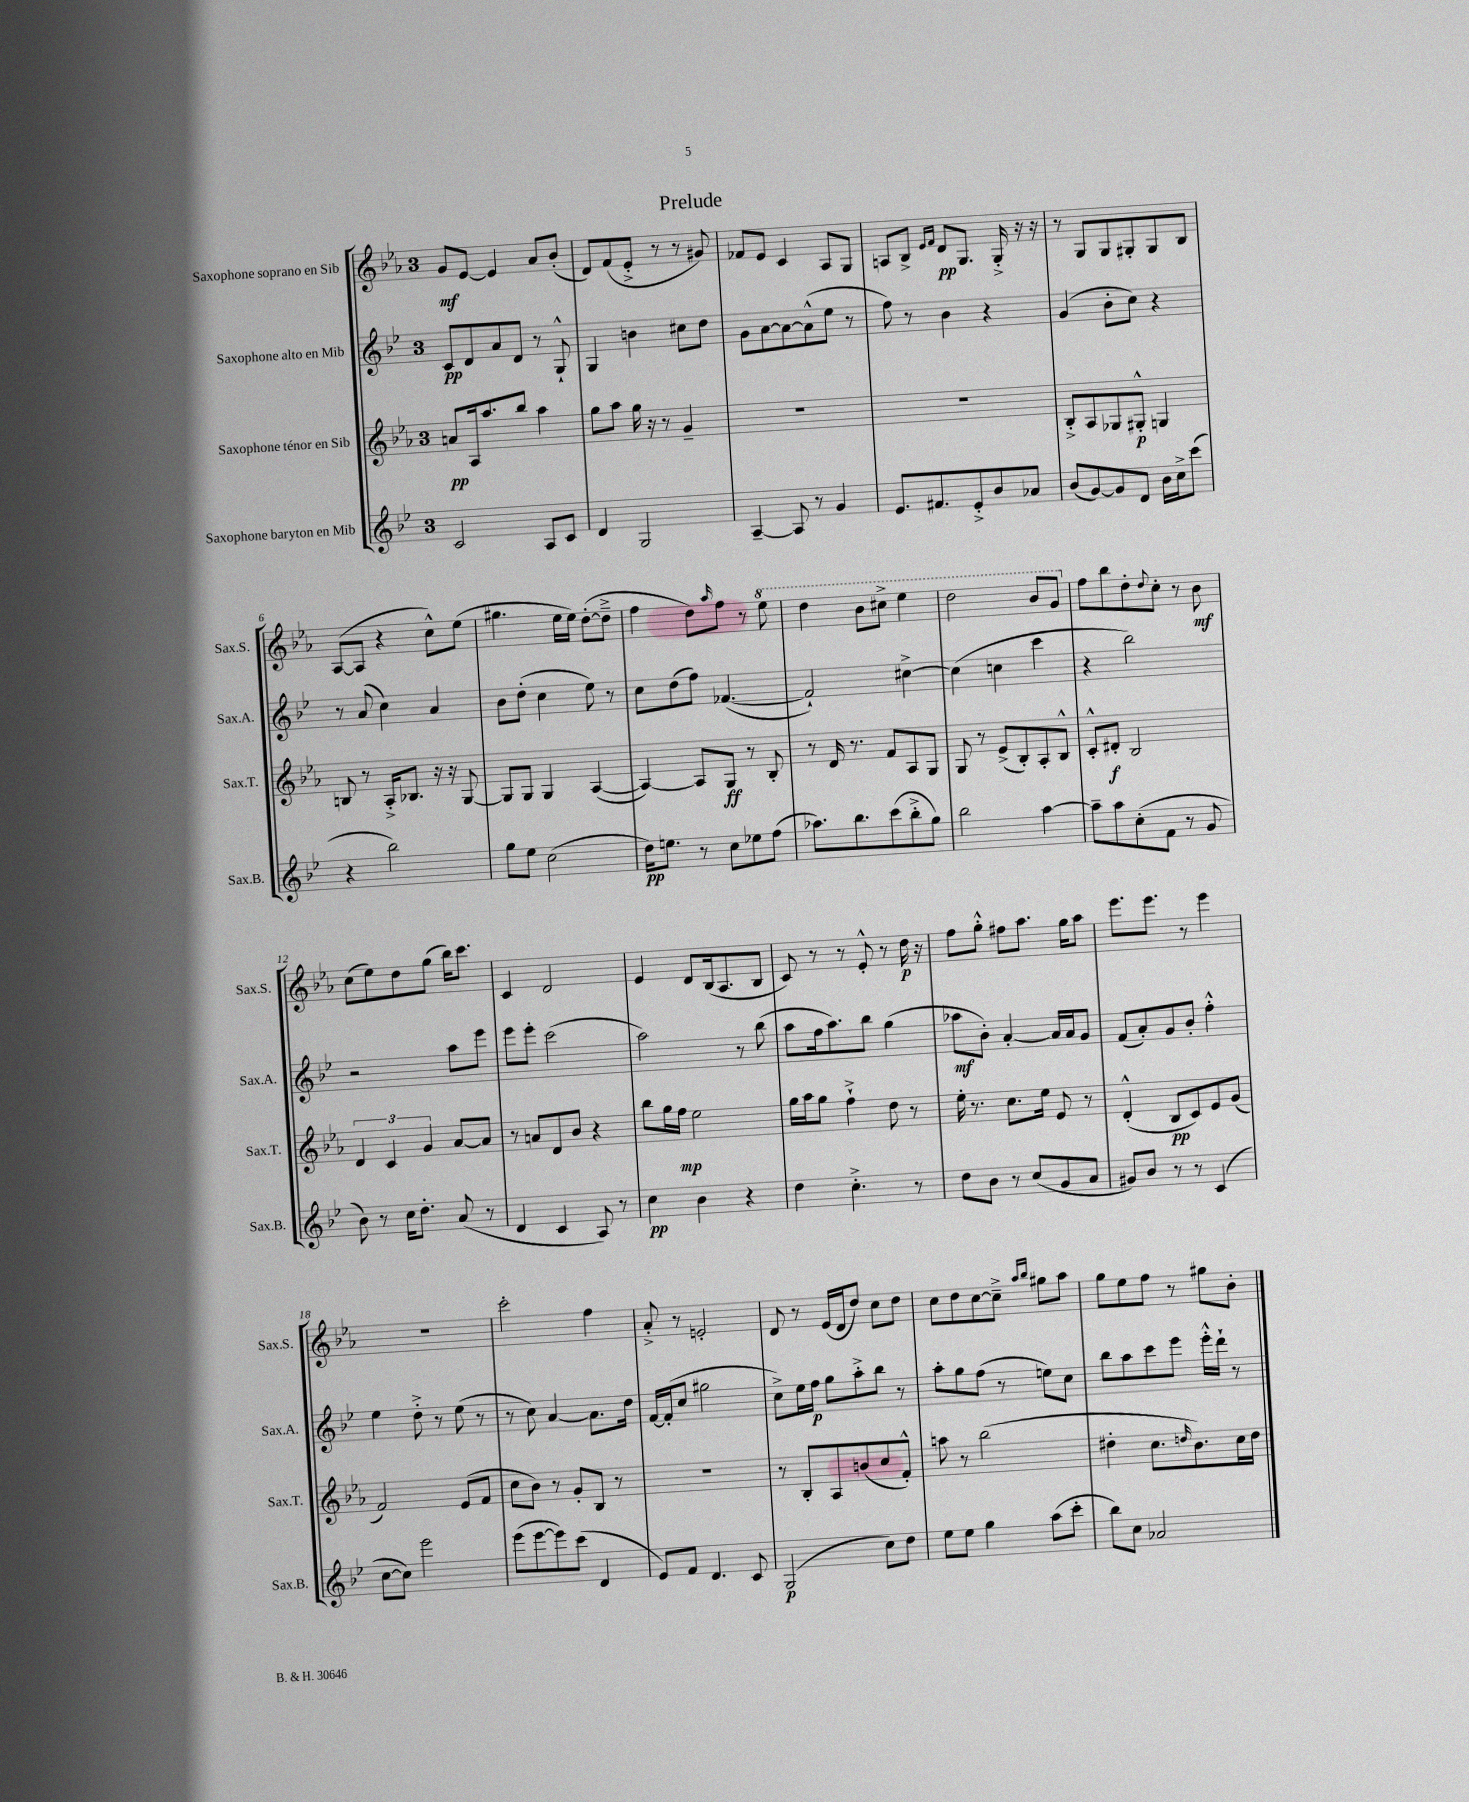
\header { title = "Prelude" }
<<
\new StaffGroup <<
\new Staff = "s0" \with { instrumentName = "Saxophone soprano en Sib" shortInstrumentName = "Sax.S." } {
    \clef treble \key ees \major \once \override Staff.TimeSignature.style = #'single-digit \time 3/4
    g'8\mf ees'8~ ees'4 aes'8 bes'8-.( |
    d'8) f'8( ees'8-.-> r8 r8 gis'8) |
    fes'8 ees'8 c'4 aes8 g8 |
    a8 bes8-> \grace { ees'16 f'16 } d'8\pp g8. g16-.-> r16 r16 |
    r8 g8 g8 gis8-. gis8 bes8 |
    aes8~( aes8 r4 c''8-^) ees''8( |
    gis''4. ees''16 ees''16) d''8~-.( d''8---> |
    f''4 d''8) \grace { aes''16 } f''8 r8 \ottava #1 ees'''8 |
    d'''4 bes''8 cis'''8-> ees'''4 |
    d'''2 bes''8 g''8 \ottava #0 |
    f''8 bes''8 d''8-. \appoggiatura { d''8 } c''8-. r8 bes'8\mf |
    c''8( ees''8) d''8 g''8( bes''16) c'''8. |
    c'4 d'2 |
    ees'4 d'8 bes16( aes8. bes8 |
    c'8) r8 r8 ees'8-.-^ r8 d''16\p r16 |
    f''8 g''8-.-^ fis''8 aes''8. g''16 aes''8 |
    ees'''8. ees'''8. r8 ees'''4 |
    R2. |
    c'''2-. f''4 |
    aes'8-.-> r8 e'2-. |
    d'8 r8 ees'16( d'16 d''8) c''8 d''8 |
    c''8 d''8 c''8~ c''8---> \grace { aes''16 bes''16 } gis''8 aes''8 |
    g''8 ees''8 f''8 r8 gis''8 bes'8-. \bar "|." |
}
\new Staff = "s1" \with { instrumentName = "Saxophone alto en Mib" shortInstrumentName = "Sax.A." } {
    \clef treble \key bes \major \once \override Staff.TimeSignature.style = #'single-digit \time 3/4
    c'8\pp d'8 a'8 d'8 r8 g8-!-^ |
    g4 b'4 cis''8 d''8 |
    g'8 a'8~ a'8~ a'8-^( ees''8 r8 |
    f''8) r8 bes'4 r4 |
    g'4( bes'8-. c''8) r4 |
    r8 a'8( c''4) a'4 |
    bes'8 d''8-.( c''4 ees''8) r8 |
    c''8 d''8( f''8) fes'4.~( |
    fes'2-!) cis''4~-> |
    cis''4( c''4 c'''4 |
    r4 bes''2) |
    r2 a''8 ees'''8 |
    ees'''8 ees'''8-. c'''2( |
    a''2) r8 bes''8( |
    a''8 f''16 a''8.) bes''8 g''4( |
    aes''8\mf bes'8-.) a'4~-. a'16 a'16 g'8 |
    f'8( a'8-.) g'8 bes'8-. f''4-.-^ |
    ees''4 d''8-.-> r8 ees''8( r8 |
    r8 c''8) a'4~ a'8. d''16 |
    f'16~ f'16-.( c''8 gis''2 |
    c''8->) ees''16 f''16\p g''8 a''8-.-> bes''8 r8 |
    a''8-. g''8 f''8( r8 e''8) c''8 |
    bes''8 a''8 c'''8 ees'''8 ees'''16-.-^ d'''16-! r8 \bar "|." |
}
\new Staff = "s2" \with { instrumentName = "Saxophone ténor en Sib" shortInstrumentName = "Sax.T." } {
    \clef treble \key ees \major \once \override Staff.TimeSignature.style = #'single-digit \time 3/4
    a'8\pp aes16 aes''8. bes''8 aes''4 |
    g''8 aes''8 g''16 r16 r8 g'4-- |
    R2. |
    R2. |
    bes8-.-> aes8 ges8 gis8-.-^\p g4 |
    b8 r8 aes16-.-> bes8. r16 r16 g8~ |
    g8 g8 g4 aes4~( |
    aes4~) aes8 g8\ff r8 bes8-. |
    r8 d'16 r8. f'8 aes8 g8 |
    g8 r8 ees'8->( bes8-.) aes8-. bes8-^ |
    c'8-.-^ dis'8-.\f bes2 |
    \tuplet 3/2 { d'4 c'4 g'4 } aes'8~ aes'8 |
    r8 a'8 d'8 bes'8 r4 |
    bes''8 g''16 f''16\mp ees''2 |
    g''16 aes''16 g''8 f''4-!-> d''8 r8 |
    ees''16-. r8. c''8. ees''16 ees'8 r8 |
    d'4-.-^( bes8\pp c'8) ees'8 g'8( |
    f'2) ees'8( f'8 |
    c''8 bes'8) r8 g'8-. bes8 r8 |
    R2. |
    r8 bes8-. aes8 b'8( c''8 f'8-.-^) |
    a''8 r8 bes''2( |
    dis''4-. c''8. \grace { d''16 } bes'8.) c''16 d''16 \bar "|." |
}
\new Staff = "s3" \with { instrumentName = "Saxophone baryton en Mib" shortInstrumentName = "Sax.B." } {
    \clef treble \key bes \major \once \override Staff.TimeSignature.style = #'single-digit \time 3/4
    c'2 a8 c'8 |
    d'4 g2 |
    a4~-- a8 r8 g'4 |
    ees'8. fis'8. ees'8-.-> bes'8 aes'8 |
    bes'8( g'8~) g'8 d'8 bes'16 c''16-> c'''8( |
    r4 bes''2) |
    g''8 ees''8 c''2( |
    d''16\pp) e''8. r8 c''8 ees''8 f''8( |
    aes''8.) bes''8. c'''8( bes''8-.-> g''8) |
    bes''2 a''4~ |
    a''8-- a''8 c''8-.( f'8 r8 g'8 |
    bes'8) r8 c''16 d''8.-. a'8( r8 |
    d'4 c'4 a8) r8 |
    c''4\pp bes'4 r4 |
    d''4 c''4.-.-> r8 |
    d''8 bes'8 r8 c''8( g'8 a'8 |
    gis'8) bes'8 r8 r8 c'4( |
    c''8~ c''8) ees'''2 |
    ees'''8( ees'''8~ ees'''8) c'''8( d'4 |
    ees'8) f'8 d'4. c'8 |
    g2\p( c''8) d''8 |
    ees''8 ees''8 g''4 a''8( c'''8-. |
    bes''8) c''8 aes'2 \bar "|." |
}
>>
>>
